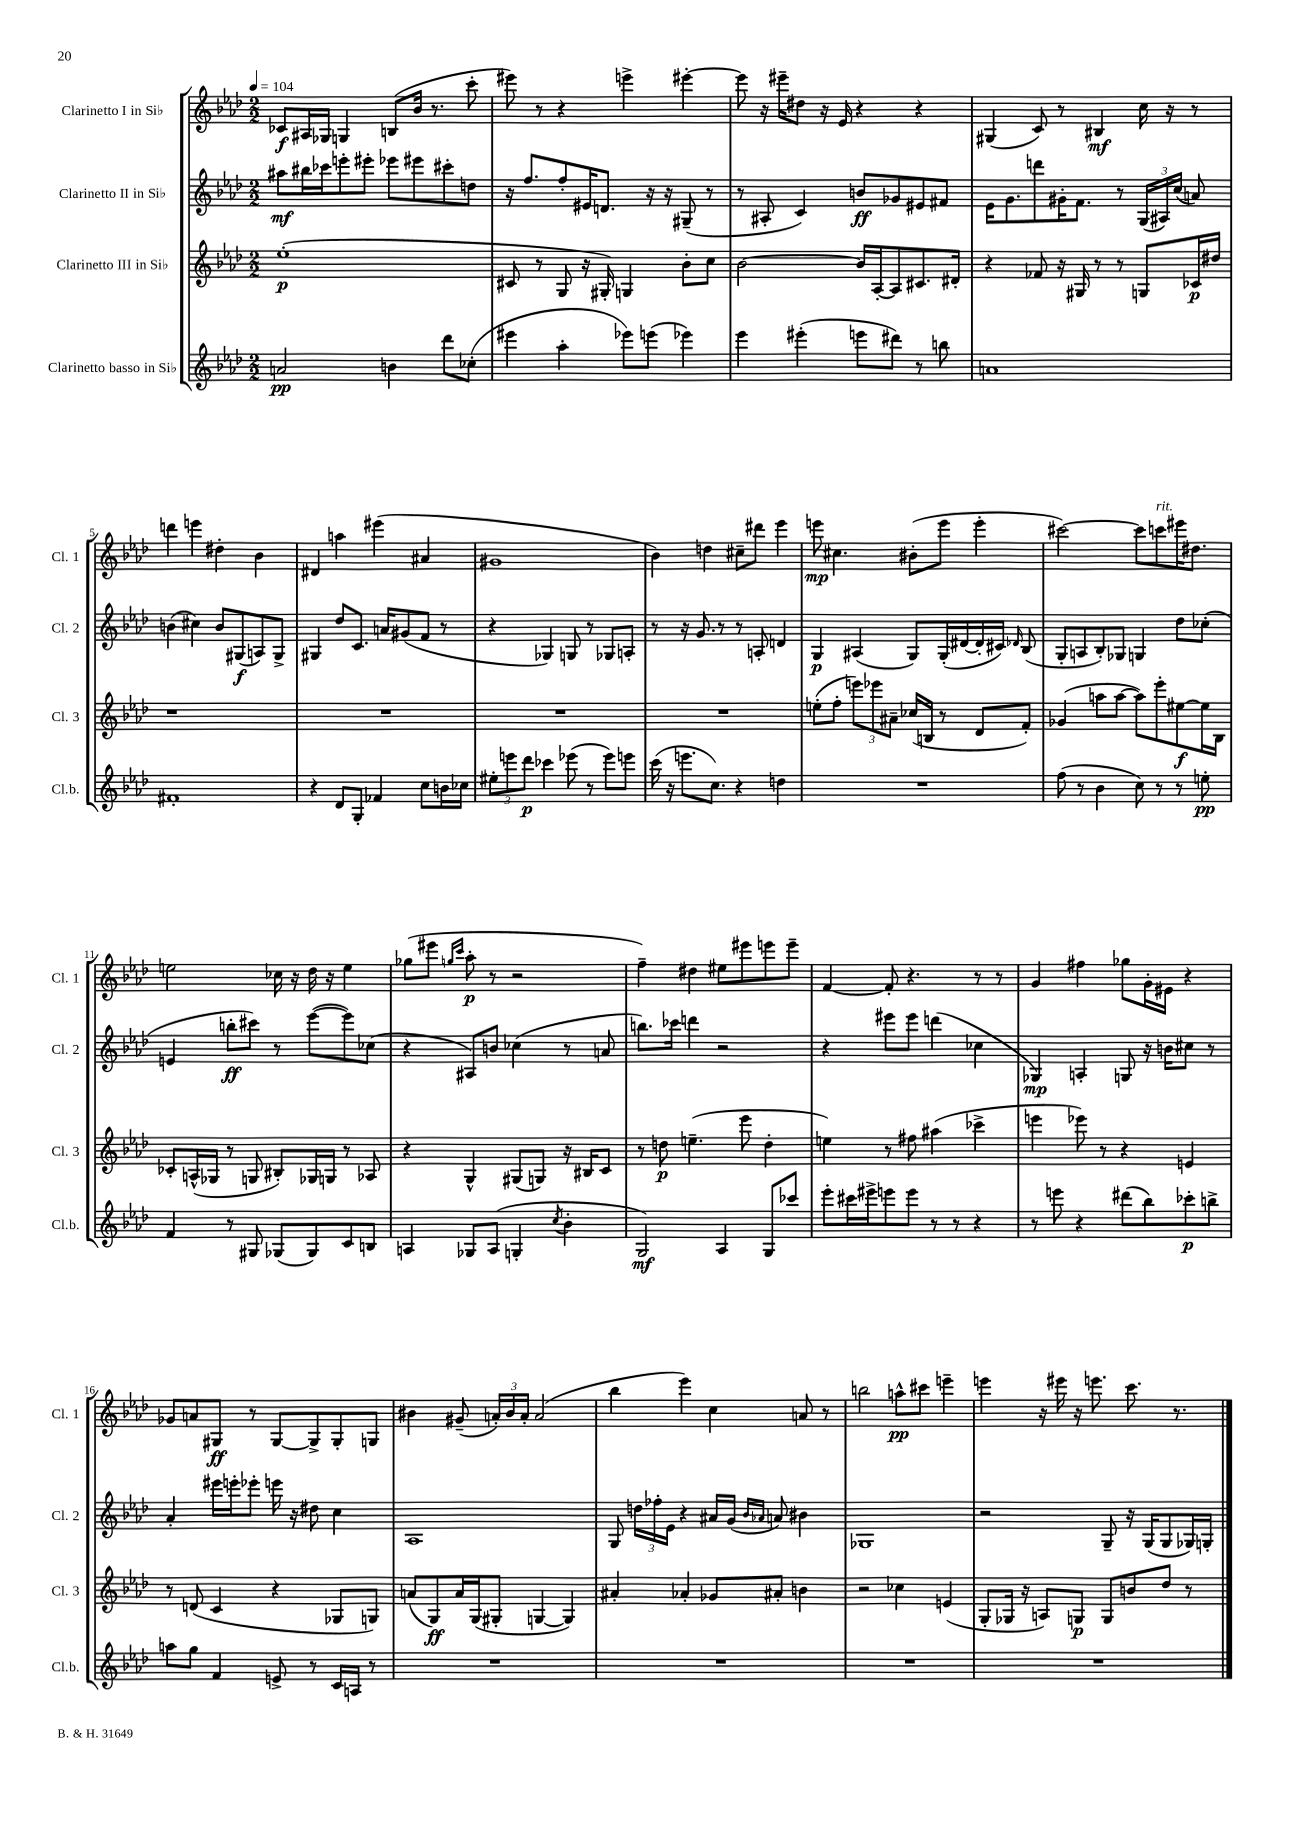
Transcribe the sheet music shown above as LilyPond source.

<<
\new StaffGroup <<
\new Staff = "s0" \with { instrumentName = "Clarinetto I in Sib" shortInstrumentName = "Cl. 1" } {
    \clef treble \key aes \major \numericTimeSignature \time 2/2 \tempo 4 = 104
    \autoBeamOff ces'8[\f ais16 ges16] g4 b8[( bes'16] r8. c'''8-. |
    eis'''8) r8 r4 e'''4-> eis'''4~-. |
    eis'''8 r16 eis'''16[-- dis''8] r16 ees'16 r4 r4 |
    gis4( c'8) r8 bis4\mf c''16 r16 r8 |
    d'''4 e'''4 dis''4-. bes'4 |
    dis'4 a''4 eis'''4( ais'4 |
    gis'1 |
    bes'4) d''4 cis''8[-- dis'''8] ees'''4 |
    e'''8\mp cis''4. bis'8[-.( e'''8] e'''4-. |
    cis'''2~) cis'''8[ c'''8^\markup { \italic "rit." } eis'''16 dis''8.] |
    e''2 ces''16 r16 des''16 r16 e''4 |
    ges''8[( eis'''8] \grace { g''16[ c'''16] } aes''8-.\p r8 r2 |
    f''4--) dis''4 eis''8[ eis'''8 e'''8 e'''8]-- |
    f'4~ f'8-. r4. r8 r8 |
    g'4 fis''4 ges''8[ g'16-. eis'16] r4 |
    ges'8[ a'8 gis8]\ff r8 gis8[~ gis8-> gis8-. g8] |
    bis'4 gis'8--( \tuplet 3/2 { a'16[-.) bis'16 a'16]-. } a'2( |
    bes''4 ees'''4) c''4 a'8 r8 |
    b''2 a''8[-^\pp cis'''8] e'''4-- |
    e'''4 r16 eis'''16 r16 e'''8. c'''8. r8. \bar "|." |
}
\new Staff = "s1" \with { instrumentName = "Clarinetto II in Sib" shortInstrumentName = "Cl. 2" } {
    \clef treble \key aes \major \numericTimeSignature \time 2/2
    \autoBeamOff ais''8[\mf bis''16 ces'''16 e'''8-. eis'''8]-. ees'''8[ eis'''8 cis'''8-. d''8] |
    r16 f''8.[ f''8-. eis'16 d'8.] r16 r16 gis8--( r8 |
    r8 ais8-. c'4) b'8[\ff ges'8 eis'8 fis'8] |
    ees'16[ g'8. d'''8 gis'16-. f'8.] r8 \tuplet 3/2 { g16[( ais16) c''16]( } a'8) |
    b'4( cis''4) b'8[ gis8\f( a8) gis8]-> |
    gis4 des''8[ c'8.] a'16[ gis'8( f'8] r8 |
    r4 ges4) g8 r8 ges8[ a8]-. |
    r8 r16 g'8. r8 r8 a8-. d'4 |
    g4\p ais4( g8[) g16-.( dis'16~ dis'16-. cis'16]) \grace { des'16 } bes8( |
    g8[-. a8 bes8-.) ges8] g4 des''8[ ces''8]-.( |
    e'4 b''8[-.\ff cis'''8]) r8 ees'''8[~( ees'''8) ces''8]( |
    r4 ais8[) b'8] ces''4( r8 a'8 |
    b''8.[) ces'''16] d'''4 r2 |
    r4 eis'''8[ eis'''8] d'''4( ces''4 |
    ges4\mp) a4-. g8 r16 b'16[ cis''8] r8 |
    aes'4-. eis'''16[ e'''16-. ees'''8]-. e'''16 r16 dis''8 c''4 |
    aes1 |
    g8 \tuplet 3/2 { d''16[ fes''16-. ees'16] } r4 ais'16[ g'16]( \grace { bes'16[ aes'16] } a'8) bis'4 |
    ges1 |
    r2 g8-- r16 g16[( g8 ges16) g16]-. \bar "|." |
}
\new Staff = "s2" \with { instrumentName = "Clarinetto III in Sib" shortInstrumentName = "Cl. 3" } {
    \clef treble \key aes \major \numericTimeSignature \time 2/2
    \autoBeamOff ees''1-.\p( |
    cis'8 r8 g8 r16 gis16-.) g4 bes'8[-. c''8] |
    bes'2~ bes'16[ aes16~-. aes8 cis'8. dis'16]-. |
    r4 fes'8 r16 gis16 r8 r8 g8[ ces'16\p dis''16] |
    r1 |
    R1 |
    R1 |
    R1 |
    e''8[-.( f''8]-. \tuplet 3/2 { e'''8[) ees'''8 ais'8]-- } ces''16[( b16] r8 des'8[ f'8]-.) |
    ges'4( a''8[ a''8]~ a''8[) ees'''8-. eis''8~\f eis''16 bes16] |
    ces'8[-. a16-^( ges16] r8 g8 bis8[-.) ges16 g16] r8 aes8 |
    r4 g4-^ gis8[( g8]) r16 bis16[ c'8] |
    r8 d''8\p e''4.--( ees'''8 d''4-. |
    e''4) r8 fis''8 ais''4( ces'''4-> |
    e'''4 ees'''8) r8 r4 e'4 |
    r8 d'8( c'4 r4 ges8[ g8]) |
    a'8[( g8\ff) a'16 g16( gis8]-. g4~ g4) |
    ais'4-. aes'4-. ges'8[ ais'8]-. b'4 |
    r2 ces''4 e'4( |
    g8[-. ges16] r16 a8[) g8]\p g8[ b'8 des''8] r8 \bar "|." |
}
\new Staff = "s3" \with { instrumentName = "Clarinetto basso in Sib" shortInstrumentName = "Cl.b." } {
    \clef treble \key aes \major \numericTimeSignature \time 2/2
    \autoBeamOff a'2\pp b'4 des'''8[ ces''8]-.( |
    eis'''4 aes''4-. ees'''8[) e'''8]( ees'''4) |
    ees'''4 eis'''4-.( e'''8[ dis'''8]) r8 b''8 |
    a'1 |
    fis'1-. |
    r4 des'8[ g8]-. fes'4 c''8[ b'16 ces''16] |
    \tuplet 3/2 { eis''8[-. e'''8 des'''8]\p } ces'''4 ees'''8( r8 ees'''8[) e'''8] |
    c'''16( r16 e'''8.[ c''8.]) r4 d''4 |
    R1 |
    f''8( r8 bes'4 c''8) r8 r8 e''8-.\pp |
    f'4 r8 gis8 ges8[( ges8) c'8 b8] |
    a4 ges8[ a8]( g4-. \acciaccatura { c''8 } bes'4-. |
    g2\mf) aes4 g8[ ces'''8] |
    ees'''8[-. cis'''16 eis'''16-> e'''8 e'''8] r8 r8 r4 |
    r8 e'''8 r4 dis'''8[( bes''8) ces'''8-.\p b''8]-> |
    a''8[ g''8] f'4 e'8-> r8 c'16[ a16] r8 |
    R1 |
    R1 |
    R1 |
    R1 \bar "|." |
}
>>
>>
